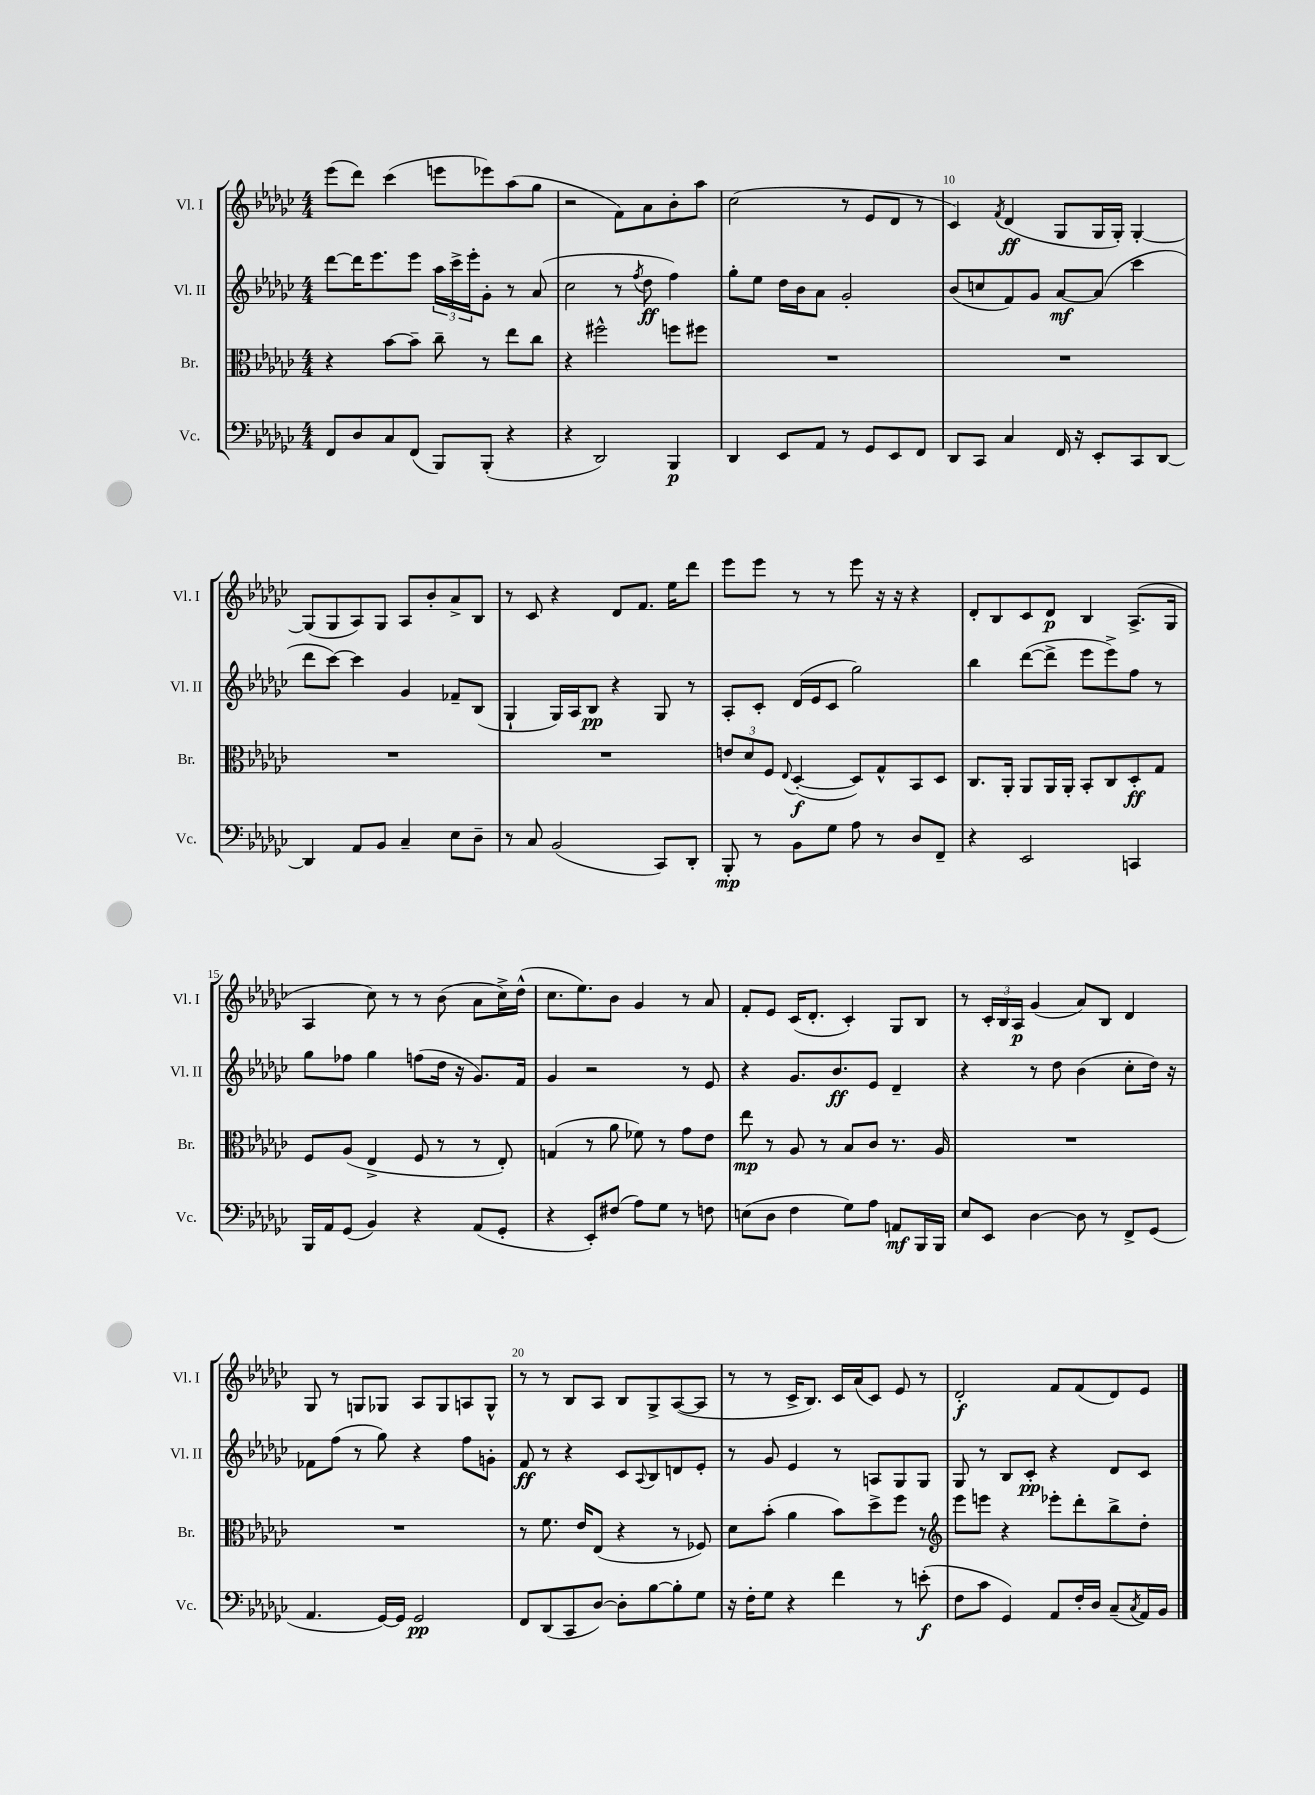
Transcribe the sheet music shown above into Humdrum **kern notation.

**kern	**kern	**kern	**kern
*staff4	*staff3	*staff2	*staff1
*clefF4	*clefC3	*clefG2	*clefG2
*k[b-e-a-d-g-c-]	*k[b-e-a-d-g-c-]	*k[b-e-a-d-g-c-]	*k[b-e-a-d-g-c-]
*M4/4	*M4/4	*M4/4	*M4/4
8FF	4r	[8ddd-	(8eee-
8D-	.	16ddd-]	8ddd-)
.	.	8.eee-	.
8C-	[8b-	.	(4ccc-
(8FF	8b-~]	8eee-	.
8BBB-)	8cc-~	24aa-	8eee
.	.	24ccc-^	.
.	.	24eee-'	.
(8BBB-'	8r	8g-'	8eee-)
4r	8ee-	8r	(8aa-
.	8cc-	(8a-	8gg-
=	=	=	=
4r	4r	2cc-	2r
2DD-)	2ff#^^	.	.
.	.	8r	8f)
.	.	8qff	.
.	.	8dd-	8a-
4BBB-	8ff	4ff)	8b-'
.	8ff#	.	8aa-
=	=	=	=
4DD-	1r	8gg-'	(2cc-
.	.	8ee-	.
8EE-	.	16dd-	.
.	.	16b-	.
8AA-	.	8a-	.
8r	.	2g-'	8r
8GG-	.	.	8e-
8EE-	.	.	8d-
8FF	.	.	8r
=	=	=	=
8DD-	1r	(8b-	4c-)
8CC-	.	8cc	.
.	.	.	8qf
4C-	.	8f)	(4d-
.	.	8g-	.
16FF	.	[8a-	8G-
16r	.	.	.
8EE-'	.	(8a-]	16G-
.	.	.	16G-')
8CC-	.	4ccc-	[4G-'
[8DD-	.	.	.
=	=	=	=
4DD-]	1r	8ddd-	(8G-]
.	.	[8ccc-)	8G-
8AA-	.	4ccc-]	8A-)
8BB-	.	.	8G-
4C-~	.	4g-	8A-
.	.	.	8b-'
8E-	.	8f-~	8a-^
8D-~	.	(8B-	8B-
=	=	=	=
8r	1r	4G-`	8r
8C-	.	.	8c-
(2BB-	.	16G-)	4r
.	.	16A-	.
.	.	8B-	.
.	.	4r	8d-
.	.	.	8.f
8CC-)	.	8G-	.
.	.	.	16ee-
8DD-'	.	8r	8ddd-
=	=	=	=
8BBB-'	12e	8A-'	8eee-
.	12d-	.	.
8r	.	8c-'	8eee-
.	12F	.	.
.	8qqE-	.	.
8BB-	([4D-'	(16d-	8r
.	.	16e-	.
8G-	.	8c-	8r
8A-	8D-])	2gg-)	8eee-
8r	8G-^^	.	16r
.	.	.	16r
8D-	8BB-	.	4r
8FF~	8D-	.	.
=	=	=	=
4r	8.C-	4bb-	8d-'
.	.	.	8B-
.	16AA-'	.	.
2EE-	8AA-	([8ddd-	8c-
.	16AA-	8ddd-^]	8d-
.	16AA-'	.	.
.	8BB-'	8eee-	4B-
.	8C-	8eee-^)	.
4CC	8D-'	8ff	(8.A-^
.	8G-	8r	.
.	.	.	16G-
=	=	=	=
16BBB-	8F	8gg-	4A-
16AA-	.	.	.
(8GG-	(8A-	8ff-	.
4BB-)	4E-^	4gg-	8cc-)
.	.	.	8r
4r	8F	(8ff	8r
.	8r	16dd-	(8b-
.	.	16r	.
(8AA-	8r	8.g-)	8a-
8GG-'	8E-')	.	16cc-^)
.	.	16f	(16dd-^^
=	=	=	=
4r	(4G	4g-	8.cc-
.	.	.	8.ee-)
8EE-')	8r	2r	.
(8F#	8a-	.	8b-
8A-)	8f-)	.	4g-
8G-	8r	.	.
8r	8g-	8r	8r
8F	8e-	8e-	8a-
=	=	=	=
(8E	8ee-	4r	8f'
8D-	8r	.	8e-
4F	8A-	8.g-	(16c-
.	.	.	8.d-'
.	8r	.	.
.	.	8.b-	.
8G-)	8B-	.	4c-')
8A-	8c-	8e-	.
8AA	8.r	4d-~	8G-
16BBB-	.	.	8B-
16BBB-	16A-	.	.
=	=	=	=
8E-	1r	4r	8r
8EE-	.	.	24c-'
.	.	.	24B-
.	.	.	24A-
[4D-	.	8r	(4g-
.	.	8dd-	.
8D-]	.	(4b-	8a-)
8r	.	.	8B-
8FF^	.	8cc-'	4d-
(8GG-	.	16dd-)	.
.	.	16r	.
=	=	=	=
4.AA-	1r	8f-	8G-
.	.	(8ff	8r
.	.	8r	8G
[16GG-)	.	8gg-)	8G-
16GG-]	.	.	.
2GG-	.	4r	8A-
.	.	.	8G-
.	.	8ff	8A
.	.	8g'	8G-^^
=	=	=	=
8FF	8r	8f	8r
(8DD-	8.f	8r	8r
8CC-	.	4r	8B-
.	16e-	.	.
[8D-)	(8E-	.	8A-
8D-']	4r	8c-	8B-
.	.	8qqA-	.
[8B-	.	8B-	8G-^
8B-']	8r	8d	([8A-
8G-	8F-)	8e-'	8A-]
=	=	=	=
16r	8d-	8r	8r
16F'	.	.	.
8G-	(8b-'	8g-	8r
4r	4a-	4e-	16c-^
.	.	.	8.B-)
4f	8b-)	8r	16c-
.	.	.	(16a-
.	8dd-^	8A	8c-)
8r	8ff	8G-	8e-
(8e'	8r	8G-	8r
=	=	=	=
*	*clefG2	*	*
8F	8eee-	8G-	2d-'
8c-	8eee	8r	.
4GG-)	4r	8B-	.
.	.	8c-'	.
8AA-	8eee-'	4r	8f
16F'	8ddd-'	.	(8f
16D-	.	.	.
(8C-~	8bb-^	8d-	8d-)
8qC-	.	.	.
16AA-)	8dd-'	8c-	8e-
16BB-	.	.	.
==	==	==	==
*-	*-	*-	*-
